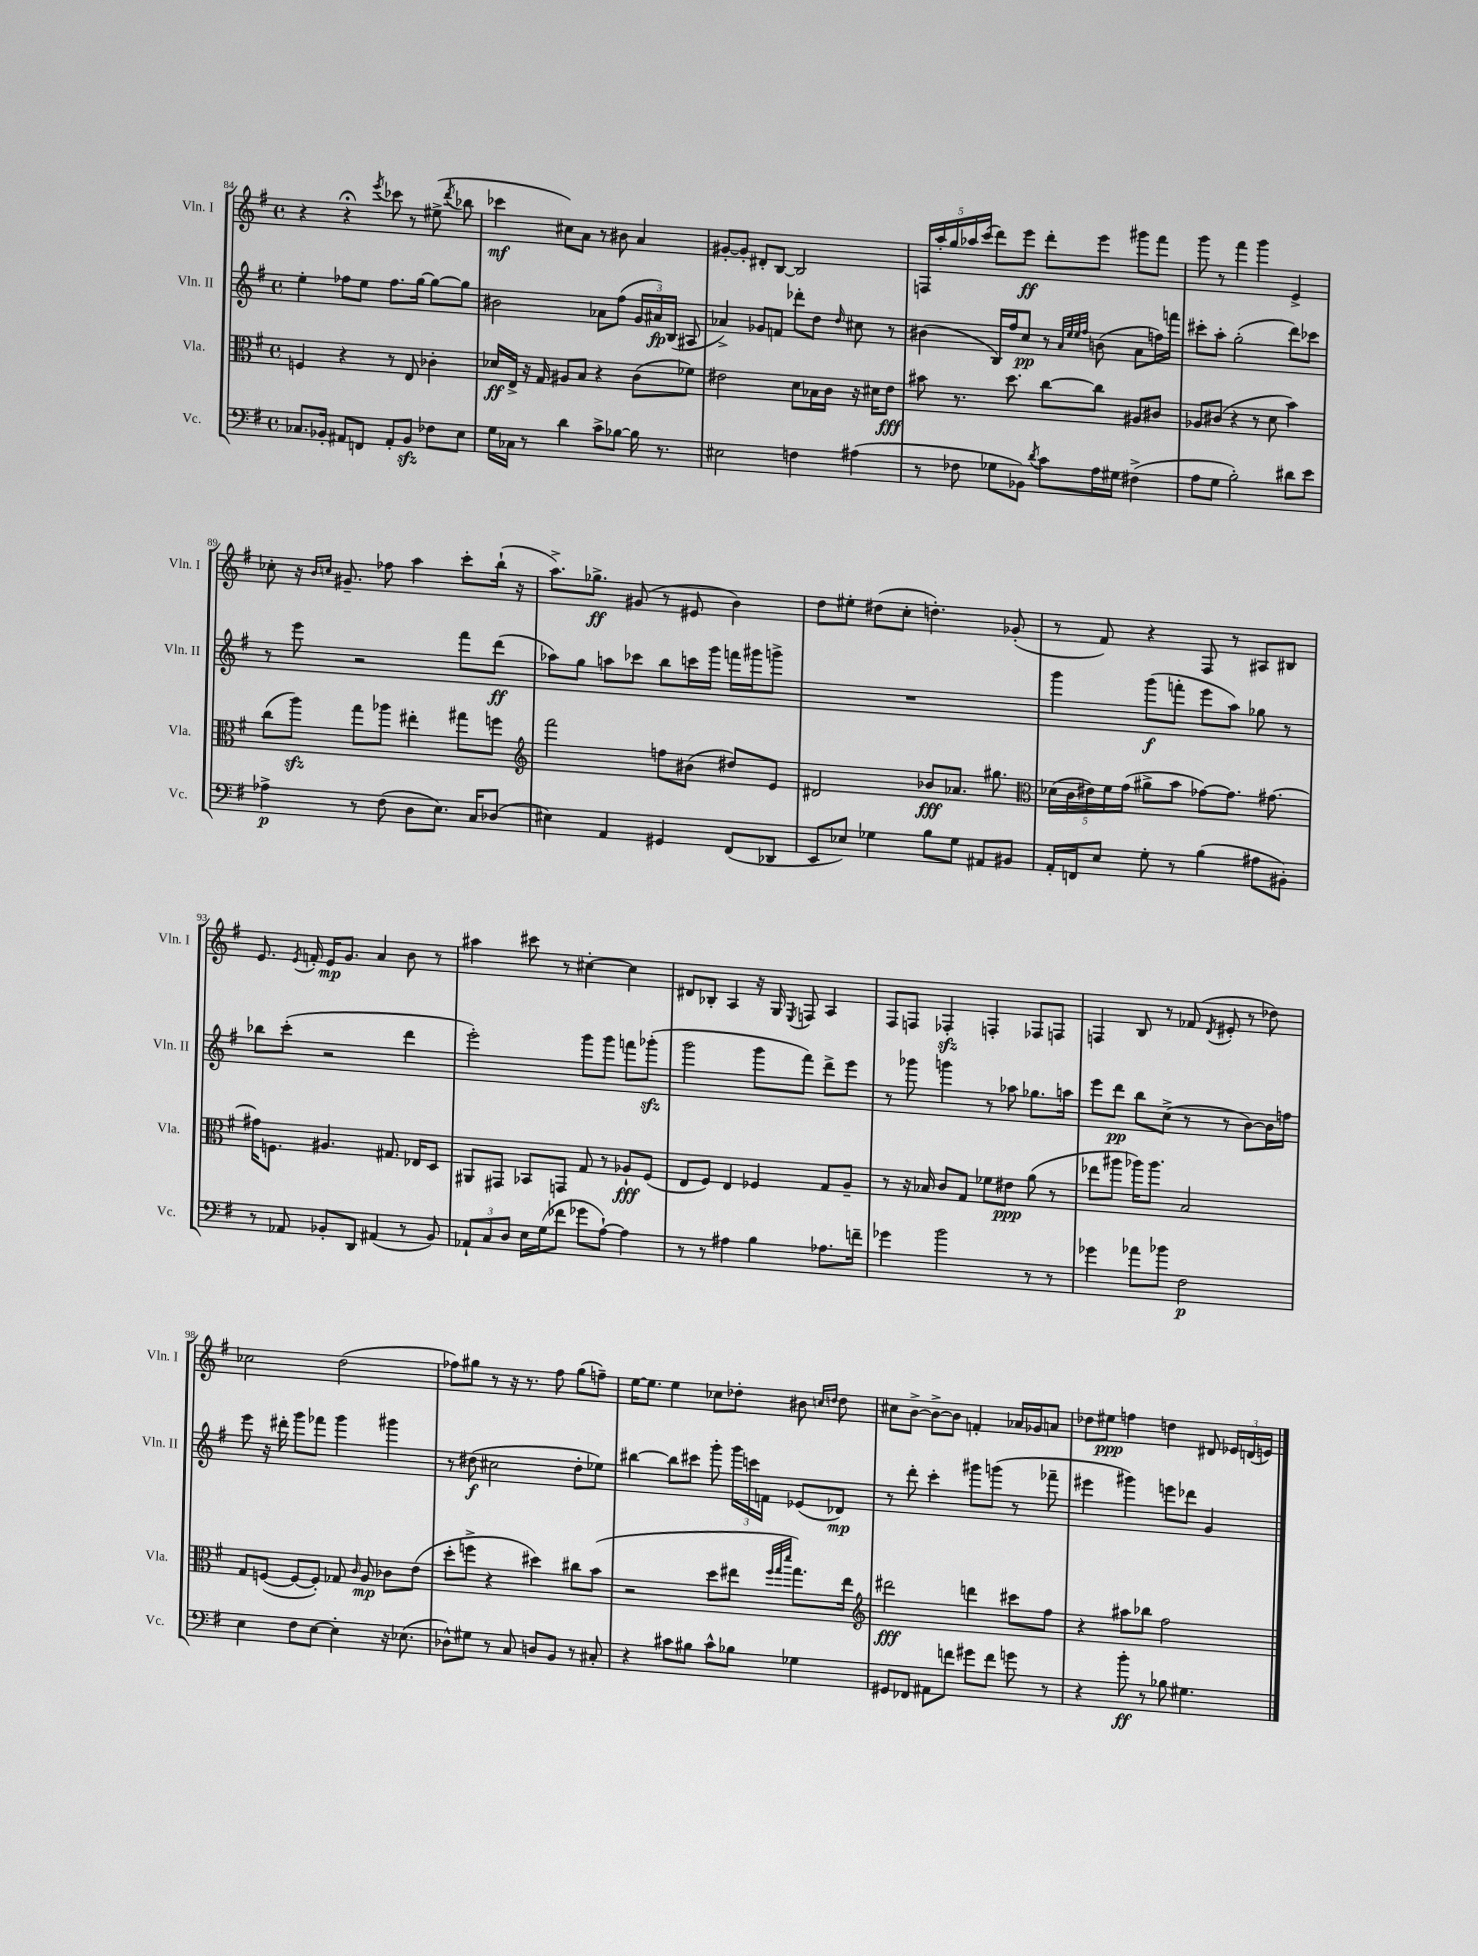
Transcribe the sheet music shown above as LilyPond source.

<<
\new StaffGroup <<
\new Staff = "s0" \with { instrumentName = "Vln. I" shortInstrumentName = "Vln. I" } {
    \clef treble \key g \major \defaultTimeSignature \time 4/4
    \autoBeamOff r4 r4\fermata \acciaccatura { e'''8 } ces'''8 r8 eis''8->( \acciaccatura { d'''8 } bes''8 |
    ces'''4\mf cis''8[) a'8] r8 bis'8 a'4 |
    gis'8[~-. gis'8]-. dis'8[-. b8]~ b2 |
    \tuplet 5/4 { f16[ a''16-. g''16 aes''16 c'''16]( } d'''8[) e'''8]\ff d'''8[-. e'''8] gis'''8[ fis'''8] |
    g'''8 r8 fis'''4 g'''4 e'4-> |
    ces''8-. r16 \grace { b'16[ c''16] } gis'8.-- fes''8 a''4 c'''8[-. b''16]-!( r16 |
    a''8.[->) ges''8.]->\ff gis'8( r8 eis'8 b'4) |
    d''8[ eis''8]-. dis''8[( c''8]-. d''4.-.) ges'8-.( |
    r8 fis'8) r4 fis8 r8 ais8[ bis8] |
    e'8. \acciaccatura { e'8 } f'16-. e'16[\mp g'8.] a'4 b'8 r8 |
    ais''4 cis'''8 r8 cis''4~-. cis''4 |
    dis'8[ bes8]-. a4 r16 g16 \acciaccatura { e8 } f8 a4 |
    fis8[ f8] fes4-.\sfz f4-. fes8[ f8] |
    f4 b8 r8 fes'8( \acciaccatura { d'8 } eis'8-. r8 des''8) |
    ces''2 d''2( |
    fes''8[) gis''8] r8 r16 r8. fes''8 gis''8[( f''8]--) |
    e''16[~ e''8.] e''4 ces''8[ des''8]-. bis'8 \grace { c''16[ d''16] } d''8 |
    cis''8[ b'8]~-> b'8[~-> b'8] f'4-. aes'16[ ges'16 a'8] |
    des''8[ eis''8]\ppp f''4 d''4 dis'8 \tuplet 3/2 { ees'16[ d'16( e'16]) } \bar "|." |
}
\new Staff = "s1" \with { instrumentName = "Vln. II" shortInstrumentName = "Vln. II" } {
    \clef treble \key g \major \defaultTimeSignature \time 4/4
    \autoBeamOff e''4-. fes''8[ e''8] fes''8.[ g''16]~ g''8[~ g''8] |
    bis'2 aes'8[ fis''8]( \tuplet 3/2 { g'16[ ais'16\fp) b16]( } ais8 |
    aes'4->) ges'8[ f'8] des'''8[-. d''8] \grace { d''16 } cis''8 r8 |
    bis'4( b16[) fis''16 c''8]\pp r8 \grace { a'32[ e''32 e''32 fis''32] } b'8( a'8[ f''16) f'''16] |
    cis'''8[-. a''8]-. g''2-.( d'''8[) ces'''8] |
    r8 e'''8 r2 fis'''8[ d'''8]\ff( |
    aes''8[) g''8] a''8[ ces'''8] b''8[ c'''16 g'''16] f'''16[ gis'''16 g'''8]-> |
    R1 |
    g'''4 g'''8[\f( f'''8]-. e'''8[ a''8]) ges''8 r8 |
    bes''8[ c'''8]-.( r2 d'''4 |
    e'''2-.) g'''8[ g'''8] f'''8[ ges'''8]-.\sfz( |
    g'''2 g'''8[ fis'''8]) d'''8[-> e'''8] |
    r8 ges'''8 g'''4 r8 aes''8 ges''8.[ a''16] |
    e'''8[ d'''8]\pp b''8[ c''8]->( r8 r8 b'8[~) b'16 f''16] |
    e'''8 r16 dis'''16-. g'''8[ fes'''8] g'''4 gis'''4 |
    r8 dis''8\f( cis''2 dis''8[-. ees''8]) |
    bis''4~ bis''8[ cis'''8] g'''8-. \tuplet 3/2 { g'''16[ c'''16 f'16] } ees'8[( des'8]\mp) |
    r8 d'''8-. c'''4-. gis'''8[ g'''8]( r8 fes'''8-- |
    eis'''4 gis'''4) e'''8[ des'''8] g'4 \bar "|." |
}
\new Staff = "s2" \with { instrumentName = "Vla." shortInstrumentName = "Vla." } {
    \clef alto \key g \major \defaultTimeSignature \time 4/4
    \autoBeamOff f4 r4 r8 e8 ces'4-. |
    des'16[\ff e16]-> r16 g16 ais8[ b8] r4 c'8[( fes'8]) |
    eis'2 d'8[ bes16 c'16] r16 dis'16[ eis'8]\fff |
    bis'8 r8. d''8. c''8[~ c''8] ais8[ cis'8] |
    aes8[ cis'8]( r4 r8 d'8 b'4) |
    c''8[( a''8]\sfz) g''8[ aes''8] eis''4-. gis''8[ f''8] |
    \clef treble fis'''2 f''8[ bis'8]( dis''8[) e'8] |
    dis'2 bes'8[\fff aes'8.] gis''8. |
    \clef alto \tuplet 5/4 { des'16[( c'16 eis'16) fis'16 g'16]( } ais'8[-> b'8] ges'8[~) ges'8.] gis'8.~ |
    gis'16[ f8.] ais4. gis8. ees16[ d8] |
    ais,8[ gis,8] bes,8[ g,8] g8 r8 aes8[-!\fff fis8]( |
    e8[ fis8]) e4 fes4 g8[ a8]-- |
    r8 r16 bes16 c'8[ g8] fes'8[ eis'8]\ppp a'8( r8 |
    ees''8[ ais''8] aes''16[) aes''8.] b2 |
    g8[ f8]~( f8[~ f8]-.) ges8 \grace { c'16 } a8\mp ces'8[ e'8]( |
    d''8[-. f''8]-> r4 dis''4) cis''8[ b'8]( |
    r2 d''8[ eis''8] \grace { fis''32[ g''32 d'''32] } g''8.[) eis''16] |
    \clef treble dis'''2\fff d'''4 cis'''8[ fis''8] |
    r4 ais''8[ bes''8] fis''2 \bar "|." |
}
\new Staff = "s3" \with { instrumentName = "Vc." shortInstrumentName = "Vc." } {
    \clef bass \key g \major \defaultTimeSignature \time 4/4
    \autoBeamOff ces8.[ bes,16]-. ais,8[ f,8] ais,8[-. bes,8]\sfz fes8[ e8] |
    g16[ ces16] r8 d'4 c'8[-> bes8]~ bes16 r8. |
    eis2 f4 ais4( |
    r8 fes8 ges8[ bes,8]) \acciaccatura { d'8 } c'8[ a16 gis16] fis4->( |
    a8[ g8] b2-.) dis'8[ e'8] |
    aes4->\p r8 fis8( d8[ e8.]) c16[ des8]( |
    eis4) a,4 gis,4 fis,8[( des,8] |
    e,8[ ees8]) ges4 b8[ ges8] ais,8[ bis,8] |
    a,16[-. f,16 e8] g8-. r8 b4( ais8[ bis,8]-.) |
    r8 aes,8 bes,8[-. d,8] ais,4( r8 bes,8) |
    \tuplet 3/2 { aes,8[-! c8 d8] } e16[ g16( fes'8] ges'8[ a8]~-!) a4 |
    r8 r8 ais4 b4 aes8.[ f'16]-- |
    ges'4 b'2 r8 r8 |
    ges'4 aes'8[ bes'8] fis2\p |
    e4 fis8[ e8]~ e4-. r16 ees8.( |
    des8[-^) gis8] r8 c8 d8[ b,8] r8 cis8-. |
    r4 cis'8[ bis8] cis'8[-^ bes8] ges4 |
    gis,8[ fes,8] ais,8[ f'8] gis'8[ f'8] g'8 r8 |
    r4 b'8-.\ff r8 bes8 gis4. \bar "|." |
}
>>
>>
\layout { \context { \Score currentBarNumber = #84 } }
